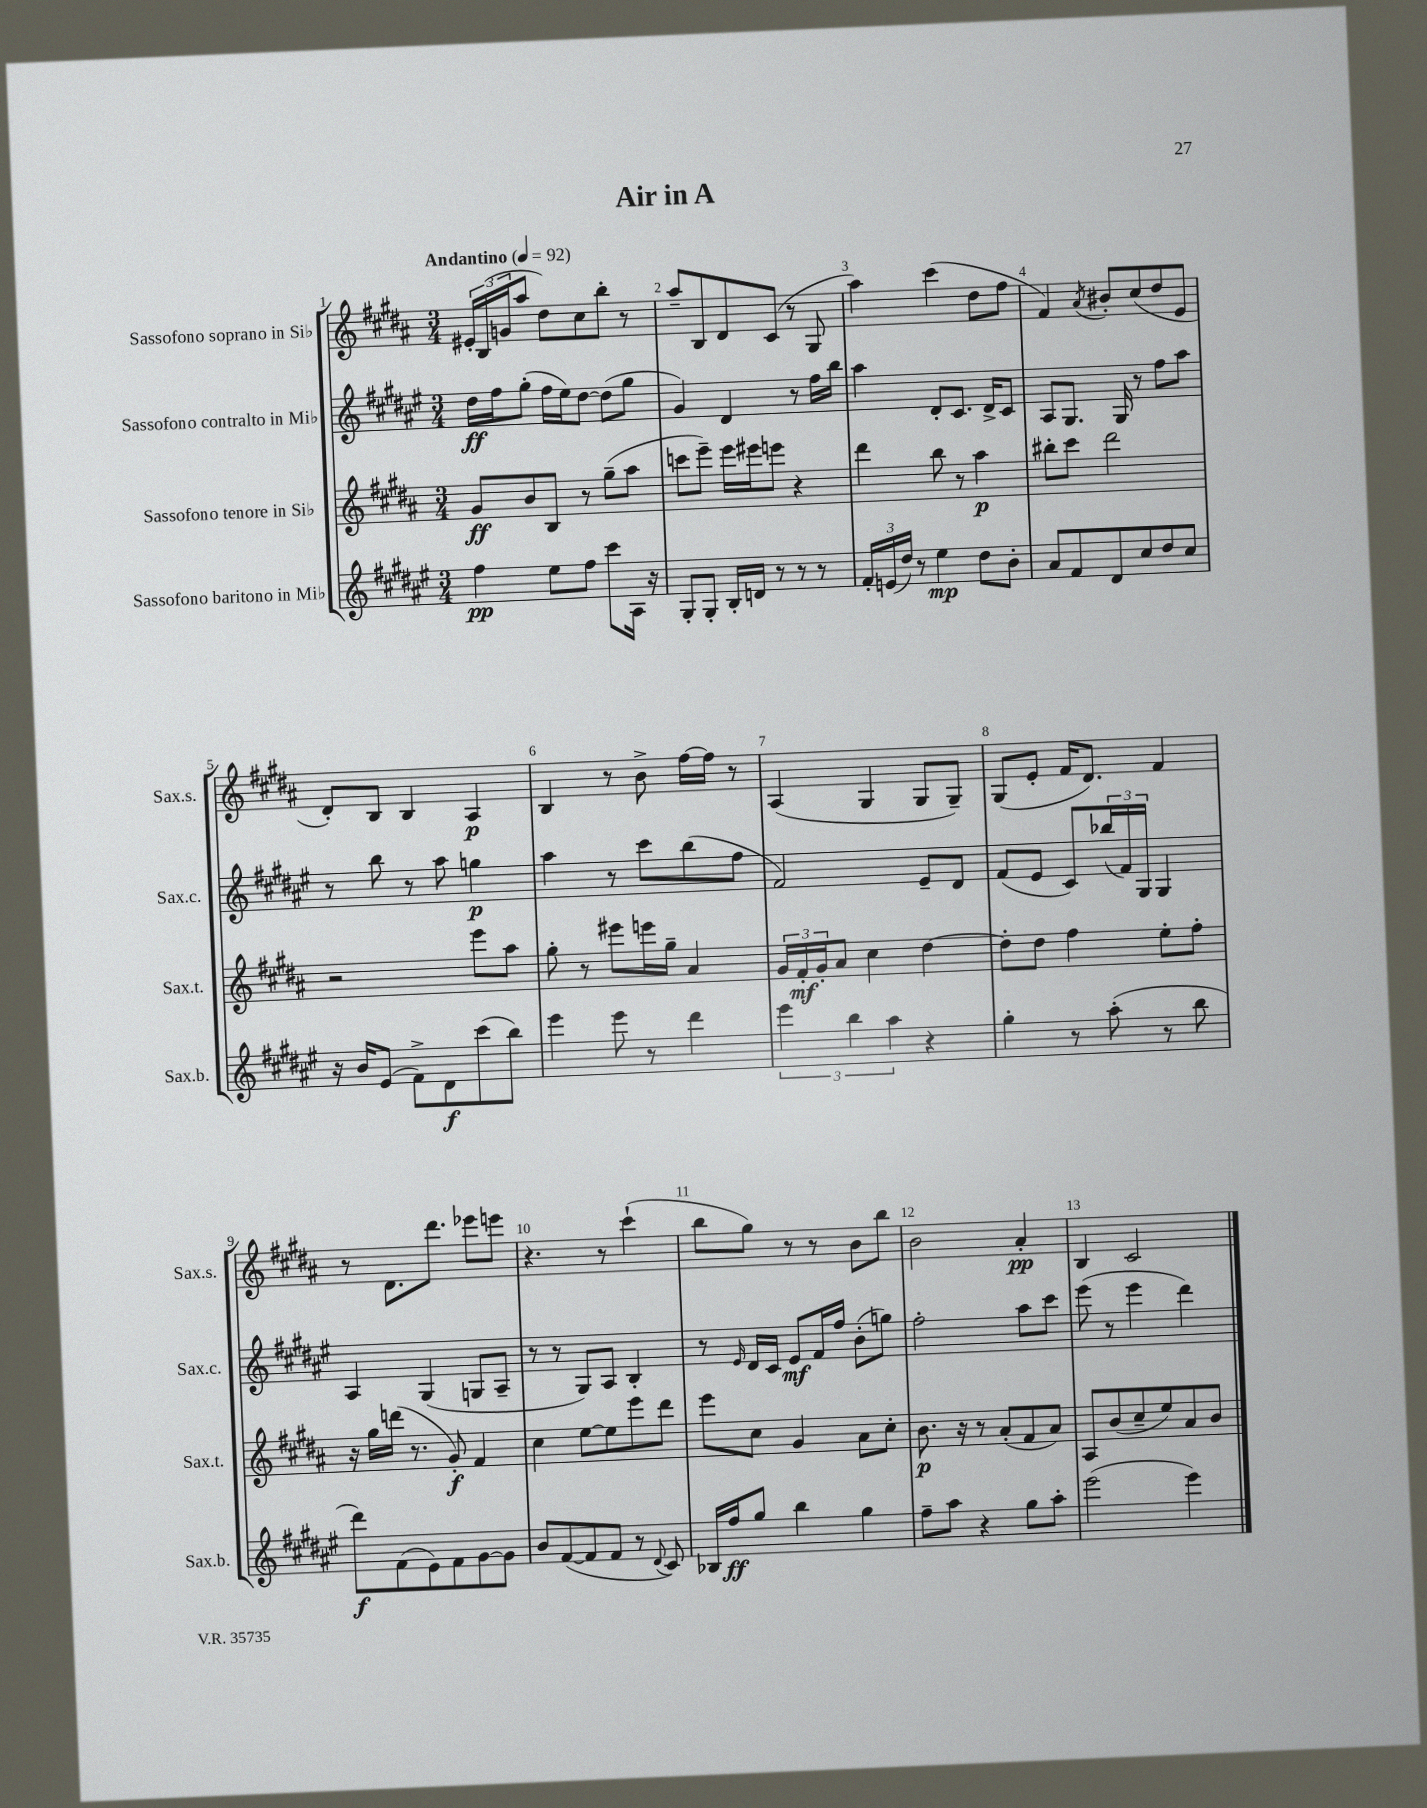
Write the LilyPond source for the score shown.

\header { title = "Air in A" }
<<
\new StaffGroup <<
\new Staff = "s0" \with { instrumentName = "Sassofono soprano in Sib" shortInstrumentName = "Sax.s." } {
    \clef treble \key b \major \numericTimeSignature \time 3/4 \tempo "Andantino" 4 = 92
    \tuplet 3/2 { eis'16-. b16( g'16 } ais''8 dis''8) cis''8 b''8-. r8 |
    ais''8-- b8 dis'8 cis'8( r8 gis8 |
    ais''4) cis'''4( dis''8 fis''8 |
    fis'4) \acciaccatura { ais'8 } bis'8-. cis''8( dis''8 e'8 |
    dis'8-.) b8 b4 ais4\p |
    b4 r8 b'8-> fis''16~ fis''16 r8 |
    ais4( gis4 gis8 gis8--) |
    gis8( e'8-. fis'16 dis'8.) fis'4 |
    r8 dis'8. dis'''8. ees'''8 e'''8 |
    r4. r8 cis'''4-!( |
    b''8 gis''8) r8 r8 b'8 b''8 |
    b'2 ais'4-.\pp |
    b4 cis'2 \bar "|." |
}
\new Staff = "s1" \with { instrumentName = "Sassofono contralto in Mib" shortInstrumentName = "Sax.c." } {
    \clef treble \key fis \major \numericTimeSignature \time 3/4
    dis''16\ff fis''16 gis''8-.( fis''16 eis''16) dis''8~ dis''8( gis''8 |
    gis'4) dis'4 r8 fis''16 b''16 |
    ais''4 dis'8-. cis'8. dis'16-> cis'8 |
    ais8 gis8. gis16 r8 fis''8 ais''8 |
    r8 b''8 r8 ais''8 g''4\p |
    ais''4 r8 cis'''8 b''8( fis''8 |
    fis'2) eis'8-- dis'8 |
    fis'8( eis'8 cis'8) \tuplet 3/2 { bes''16( fis'16) gis16 } gis4 |
    ais4 gis4( g8 ais8-- |
    r8 r8 gis8) ais8 b4-. |
    r8 \grace { eis'16 } dis'16 cis'16 eis'8\mf fis'16 fis''16 b'8-.( g''8) |
    fis''2-. ais''8 cis'''8 |
    eis'''8( r8 eis'''4 dis'''4) \bar "|." |
}
\new Staff = "s2" \with { instrumentName = "Sassofono tenore in Sib" shortInstrumentName = "Sax.t." } {
    \clef treble \key b \major \numericTimeSignature \time 3/4
    gis'8\ff b'8 b8 r8 gis''8--( ais''8 |
    c'''8 e'''8--) e'''16 eis'''16 e'''8 r4 |
    dis'''4 b''8 r8 ais''4\p |
    bis''8-. cis'''8 dis'''2 |
    r2 e'''8 ais''8 |
    gis''8-. r8 eis'''8 e'''16 gis''16-- ais'4 |
    \tuplet 3/2 { gis'16 fis'16-.\mf gis'16-. } ais'8 cis''4 dis''4~ |
    dis''8-. dis''8 fis''4 e''8-. fis''8-. |
    r16 gis''16 d'''16( r8. gis'8-.\f) fis'4 |
    cis''4 e''8~ e''8 e'''8 dis'''8 |
    e'''8 cis''8 gis'4 ais'8 cis''8-. |
    b'8.\p r16 r8 ais'8-.( fis'8 ais'8) |
    ais8 b'8( cis''8-- e''8) ais'8 b'8 \bar "|." |
}
\new Staff = "s3" \with { instrumentName = "Sassofono baritono in Mib" shortInstrumentName = "Sax.b." } {
    \clef treble \key fis \major \numericTimeSignature \time 3/4
    fis''4\pp eis''8 fis''8 cis'''8 ais16 r16 |
    gis8-. gis8-. b16-. d'16 r8 r8 r8 |
    \tuplet 3/2 { fis'16-. e'16( dis''16) } r8 eis''4\mp dis''8 b'8-. |
    ais'8 fis'8 dis'8 cis''8 dis''8 cis''8 |
    r16 b'16 eis'8( fis'8->) dis'8\f cis'''8( b''8) |
    eis'''4 eis'''8 r8 dis'''4 |
    \tuplet 3/2 { eis'''4 b''4 ais''4 } r4 |
    gis''4-. r8 ais''8-.( r8 b''8 |
    dis'''8\f) fis'8( eis'8) fis'8 gis'8~ gis'8 |
    b'8 fis'8~( fis'8 fis'8 r8 \appoggiatura { dis'8 } cis'8) |
    bes16 fis''16\ff gis''8 b''4 gis''4 |
    fis''8-- ais''8 r4 gis''8 ais''8-. |
    eis'''2( eis'''4) \bar "|." |
}
>>
>>
\layout { \context { \Score \override BarNumber.break-visibility = ##(#f #t #t) barNumberVisibility = #all-bar-numbers-visible } }
